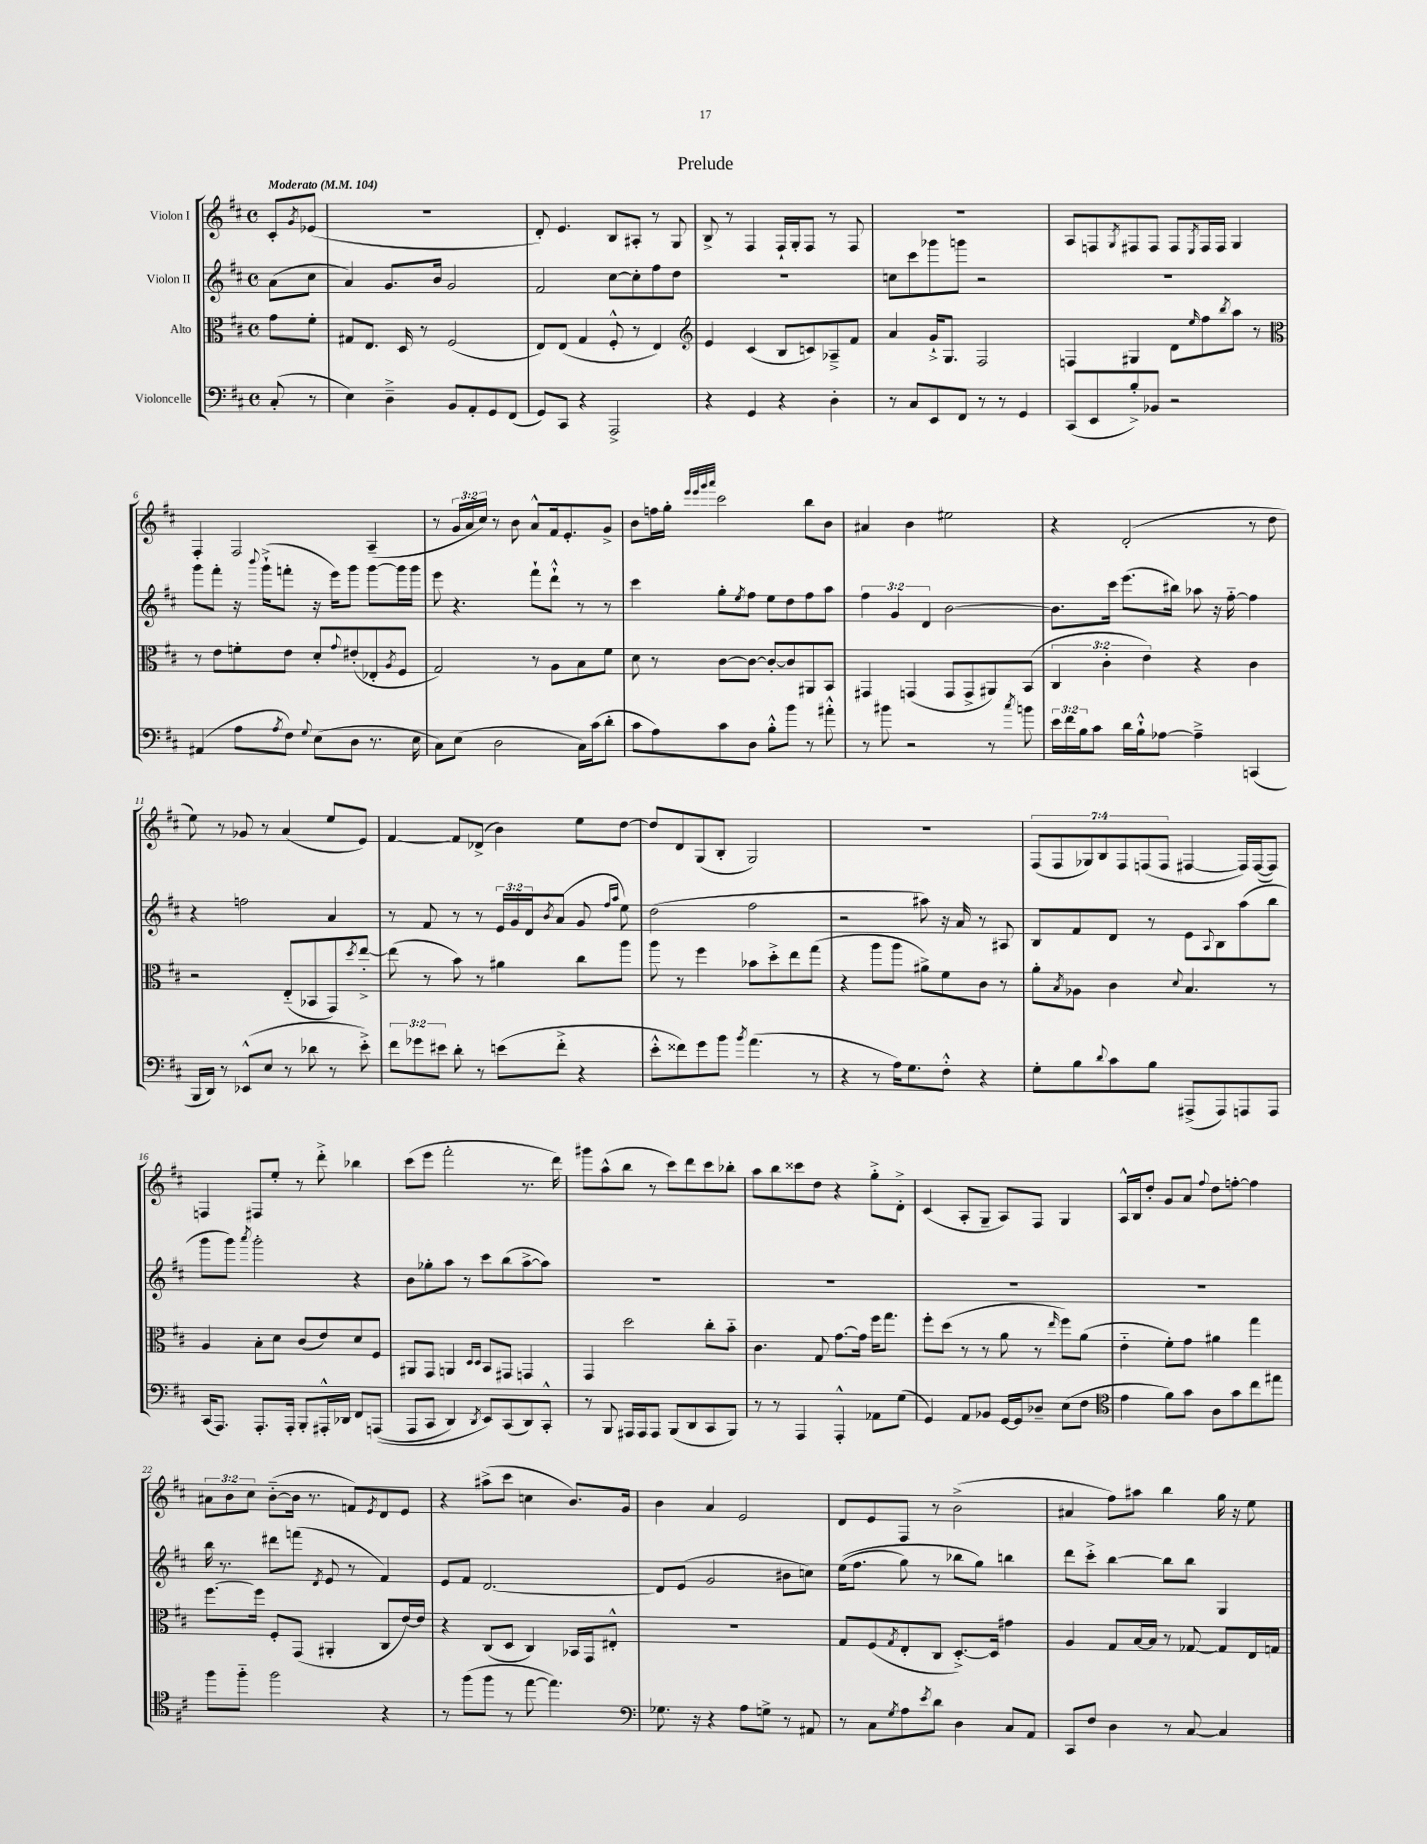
\header { title = "Prelude" }
<<
\new StaffGroup <<
\new Staff = "s0" \with { instrumentName = "Violon I" } {
    \clef treble \key d \major \defaultTimeSignature \time 4/4 \override Staff.TupletNumber.text = #tuplet-number::calc-fraction-text \partial 4 \tempo "Moderato" 4 = 104
    cis'8-. \acciaccatura { g'8 } ees'8( |
    R1 |
    d'8-.) e'4. b8 ais8-. r8 g8 |
    b8-> r8 fis4 fis16-! g16-. fis8 r8 fis8 |
    R1 |
    a8 f8 \acciaccatura { g8 } fis8 fis8 fis8 \acciaccatura { e8 } fis16 fis16 g4 |
    fis4-. fis2 a4--( |
    r8 \tuplet 3/2 { g'16 a'16 cis''16) } r8 b'8 a'8-^ fis'16 e'8.-. g'8-> |
    b'8 f''16 g''16-. \grace { e'''32 e'''32 g'''32 a'''32 } cis'''2 b''8 b'8 |
    ais'4 b'4 eis''2 |
    r4 d'2-.( r8 d''8 |
    e''8) r8 ges'8 r8 a'4( e''8 e'8) |
    fis'4~ fis'8 des'8->( b'4) e''8 d''8~ |
    d''8 d'8 g8( b8-. g2) |
    R1 |
    \tuplet 7/4 { fis8( fis8 ges8) b8 fis8 f8( f8 } fis4~ fis16) fis16~( fis8) |
    f4 fis8 e''8-. r8 d'''8-.-> bes''4 |
    cis'''8( e'''8 fis'''2-. r8. d'''16) |
    gis'''8 a''8-^( b''8 r8 cis'''8) d'''8 cis'''8 bes''8-. |
    a''8 b''8 cisis'''8 d''8 r4 g''8-.-> d'8-.-> |
    cis'4( a8-. g8-- a8) fis8 g4 |
    a16-^ b16 d''8-. g'8 a'8 \appoggiatura { fis''8 } d''8 f''8~-. f''4 |
    \tuplet 3/2 { ais'8 b'8 cis''8 } b'8~-_( b'16 r8. f'8) \acciaccatura { e'8 } d'8 e'8 |
    r4 ais''8->( cis'''8 c''4 b'8.) g'16 |
    b'4 a'4 e'2 |
    d'8 e'8 fis8 r8 b'2->( |
    ais'4 fis''8) ais''8 b''4 g''16 r16 e''8 \bar "|." |
}
\new Staff = "s1" \with { instrumentName = "Violon II" } {
    \clef treble \key d \major \defaultTimeSignature \time 4/4 \override Staff.TupletNumber.text = #tuplet-number::calc-fraction-text \partial 4
    a'8( cis''8 |
    a'4) g'8. b'16 g'2 |
    fis'2 cis''8~ cis''8-. fis''8 d''8 |
    R1 |
    c''8 cis'''8 ges'''8 g'''8 r2 |
    R1 |
    g'''8 fis'''8-. r16 \appoggiatura { b'''8 } g'''16-!->( f'''8-. r16 e'''16) g'''8 g'''8~ g'''16 g'''16 |
    e'''8 r4. fis'''8-! d'''8-!-^ r8 r8 |
    cis'''4 g''8-. \acciaccatura { e''8 } fis''8 e''8 d''8 fis''8 a''8 |
    \tuplet 3/2 { fis''4 g'4 d'4 } b'2~ |
    b'8. cis'''16 e'''8.( bis''16) aes''8 r16 fis''16~-_ fis''4 |
    r4 f''2 a'4 |
    r8 fis'8 r8 r8 \tuplet 3/2 { e'16 g'16 d'16 } \acciaccatura { b'8 } a'8( g'8 \grace { fis''16 a''16 } e''8) |
    d''2( fis''2 |
    r2 ais''8) r16 a'16 r8 ais8 |
    b8 fis'8 d'8 r8 e'8 \appoggiatura { a8 } b8 a''8( b''8 |
    g'''8 g'''8) \acciaccatura { a'''8 } g'''2-. r4 |
    b'8 ges''8-. a''8 r8 cis'''8 b''8( a''8~-> a''8) |
    R1 |
    R1 |
    R1 |
    R1 |
    b''16 r8. dis'''8 f'''8( \acciaccatura { d'8 } e'8 r8 fis'4) |
    e'8 fis'8 d'2.~ |
    d'8 e'8( g'2 bis'8 c''8) |
    e''16(\( fis''8. g''8) r8 bes''8 g''8\) b''4 |
    d'''8 cis'''8-.-> b''4~ b''8 b''8 g4 \bar "|." |
}
\new Staff = "s2" \with { instrumentName = "Alto" } {
    \clef alto \key d \major \defaultTimeSignature \time 4/4 \override Staff.TupletNumber.text = #tuplet-number::calc-fraction-text \partial 4
    g'8 fis'8-. |
    gis8 e8. d16 r8 fis2( |
    e8) e8( g4 fis8-.-^ r8 e4) |
    \clef treble e'4 cis'4( b8 c'8) aes8---> fis'8 |
    a'4 g'16-!-> g8. fis2 |
    f4 gis4 d'8 \grace { e''16 } fis''8 \acciaccatura { b''8 } a''8 r8 |
    \clef alto r8 e'8 f'8-. e'8 d'8-. \appoggiatura { g'8 } eis'8-.( ees8-. \acciaccatura { a8 } fis8 |
    g2) r8 a8 b8 fis'8 |
    d'8 r8 cis'8~ cis'8~ cis'8~-. cis'8 ais,8 b,8 |
    gis,4 g,4( g,8 g,8-> ais,8) b,8( |
    \tuplet 3/2 { cis4 cis'4-. e'4) } r4 cis'4 |
    r2 e8-_( bes,8 g,8) \acciaccatura { d''8 } e''8~-.-> |
    e''8( r8 b'8) r8 ais'4 cis''8 a''8 |
    a''8 r8 fis''4 bes'8 d''8-.-> e''8 g''8( |
    r4 a''8 a''8 ais'8->) fis'8 cis'8 r8 |
    a'8-. \acciaccatura { b8 } aes8 cis'4 \appoggiatura { d'8 } b4. r8 |
    a4 b8-. d'8 cis'8( e'8) d'8 fis8 |
    ais,8 g,8 a,4 \grace { d16 d16 } b,8 gis,8 g,4 |
    g,4 d''2 cis''8-. b'8-_ |
    cis'4. g8 g'8.~ g'16 fis''16 g''8. |
    fis''8-. d''8( r8 r8 a'8 r8 \grace { e''16 } fis''8) a'8( |
    e'4-_ fis'8-.) g'8 ais'4 g''4 |
    fis''8.~ fis''16 fis8-. g,8( ais,4-. cis8 e'16~) e'16 |
    r4 cis8( d8 cis4) bes,16 g,16 eis8-.-^ |
    R1 |
    g8 fis8( \acciaccatura { g8 } e8-. cis8 d8.~-.->) d16 gis'4 |
    a4 g8 b16~ b16 r8 ges8~ ges8 e16 g16 \bar "|." |
}
\new Staff = "s3" \with { instrumentName = "Violoncelle" } {
    \clef bass \key d \major \defaultTimeSignature \time 4/4 \override Staff.TupletNumber.text = #tuplet-number::calc-fraction-text \partial 4
    cis8-.( r8 |
    e4) d4---> b,8 a,8-. g,8 fis,8( |
    g,8) cis,8 r4 a,,2-> |
    r4 g,4 r4 d4-. |
    r8 cis8 e,8 fis,8 r8 r8 g,4 |
    cis,8( e,8 b8-.->) bes,8 r2 |
    ais,4( a8 \acciaccatura { a8 } fis8) \appoggiatura { g8 } e8( d8 r8. e16 |
    cis8) e8( d2 cis16) cis'16( d'8-. |
    cis'8 a8) cis'8 d8 b8-.-^ b'8 r8 ais'8-.-^ |
    r8 bis'8 r2 r8 \acciaccatura { cis''8 } b'8 |
    \tuplet 3/2 { e'16 fis'16 b16 } cis'8 d'16 b16-!-^ aes8~ aes4---> c,4( |
    b,,16 d,16) r8 ees,8-^( e8 r8 des'8 r8 e'8-.->) |
    \tuplet 3/2 { fis'8 ges'8 eis'8 } d'8-. r8 e'8( fis'8-.-> r4 |
    e'8-.-^ fisis'8) g'8 b'8 \acciaccatura { b'8 } a'4.( r8 |
    r4 r8 a16) g8. fis8-.-^ r4 |
    g8-. b8 \appoggiatura { d'8 } cis'8 b8 ais,,8->( ais,,8) a,,8 a,,8 |
    cis,16( a,,8.) a,,8.-. a,,16-. b,,8-. ais,,16-.-^ des,16 fis,8 a,,8(\( |
    a,,8 cis,8 d,4) \acciaccatura { d,8 } e,8\) cis,8( d,8) cis,8-.-^ |
    r8 b,,8 ais,,16 ais,,16 ais,,8 b,,8( d,8 cis,8 b,,8) |
    r8 r8 a,,4 a,,4-.-^ aes,8 g8( |
    g,4) a,8 bes,8 g,16~ g,16 des8-- e8( fis8 |
    \clef tenor e'4 fis'8) g'8 a8 g'8 cis''8 eis''8 |
    fis''8 fis''8-_ fis''2 r4 |
    r8 fis''8( fis''8 r8 e''8~ e''4.) |
    \clef bass ges8. r16 r4 a8 g8-> r8 ais,8 |
    r8 cis8 \acciaccatura { g8 } a8 \acciaccatura { e'8 } d'8 d4 cis8 a,8 |
    cis,8 fis8 d4 r8 cis8~ cis4 \bar "|." |
}
>>
>>
